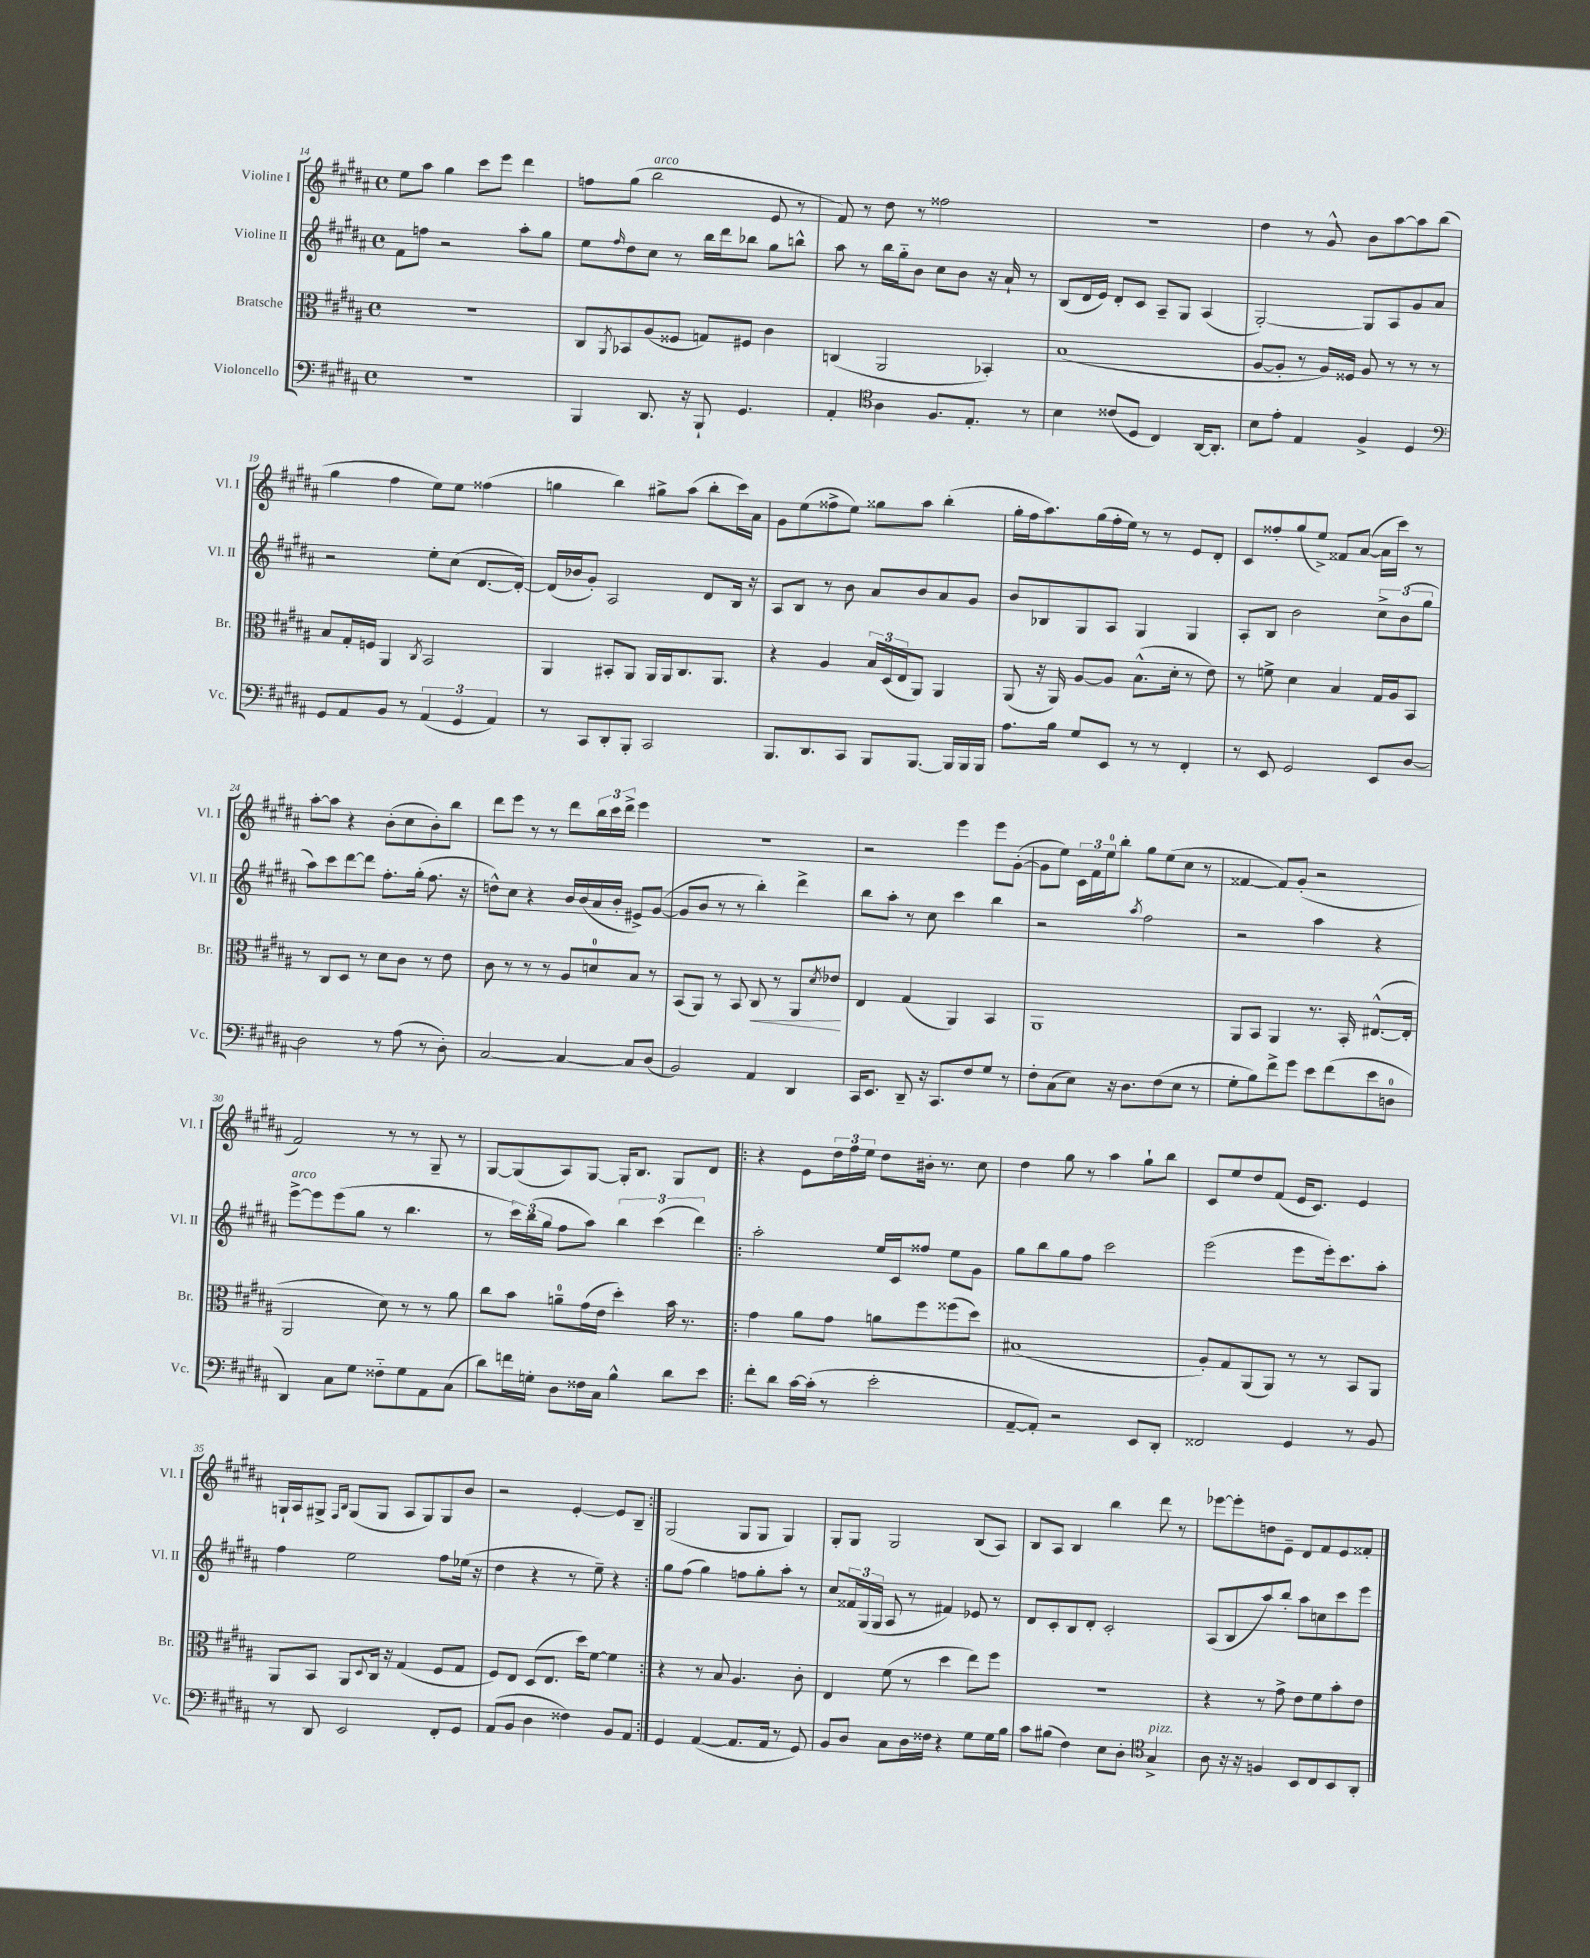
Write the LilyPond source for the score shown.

<<
\new StaffGroup <<
\new Staff = "s0" \with { instrumentName = "Violine I" shortInstrumentName = "Vl. I" } {
    \clef treble \key b \major \defaultTimeSignature \time 4/4
    e''8 ais''8 gis''4 cis'''8 e'''8 dis'''4 |
    f''8 gis''8( b''2^\markup { \italic "arco" } e'8 r8 |
    fis'8) r8 dis''8 r8 fisis''2 |
    r1 |
    dis''4 r8 gis'8-^ b'8 ais''8~ ais''8 b''8( |
    gis''4 fis''4 e''8) e''8 fisis''4( |
    g''4 b''4) gis''8-> ais''8( b''8-. cis'''16) ais'16 |
    gis'8 e''8( fisis''8-> e''8) gisis''8 ais''8 b''4-.( |
    gis''16-. fis''16 ais''8.) gis''16( fis''16-. e''16) r8 r8 e'8 dis'8-. |
    cis'8 fisis''8-. gis''8( e''8->) fisis'8 ais'8~( ais'16 cis'''16) r8 |
    ais''8~-. ais''8 r4 b'8-.( cis''8 b'8-.) b''8 |
    dis'''8 e'''8 r8 r8 dis'''8 \tuplet 3/2 { b''16 cis'''16 dis'''16-> } e'''4 |
    R1 |
    r2 e'''4 e'''8 gis'8~-.( |
    gis'8 e''8) \tuplet 3/2 { cis'16 fis'16 e''16-0 } b''8-. gis''8 e''8( cis''8 r8 |
    fisis'4~ fisis'8) gis'8-.( r2 |
    fis'2) r8 r8 gis8-- r8 |
    gis8~ gis8( ais8) gis8~ gis16-. b8. gis8 dis'8 |
    \repeat volta 2 { r4 e'8 \tuplet 3/2 { dis''16 fis''16 e''16 } dis''8 bis'16-. r8. cis''8 |
    dis''4 gis''8 r8 ais''4 gis''8-! b''8 |
    cis'8 e''8 dis''8 fis'8( e'16 cis'8.) e'4 |
    g16-! ais16 gis8-> \grace { fis16 b16 } gis8( gis8 ais8 gis8) gis8 b'8 |
    r2 e'4~-. e'8 b8-- | }
    gis2( gis8 gis8 gis4) |
    gis8-. gis8 gis2 b8( ais8) |
    b8 ais8 b4 b''4 dis'''8 r8 |
    ees'''8~ ees'''8-. d''8 e'8-- dis'8 fis'8 e'8 fisis'8-. \bar "|." |
}
\new Staff = "s1" \with { instrumentName = "Violine II" shortInstrumentName = "Vl. II" } {
    \clef treble \key b \major \defaultTimeSignature \time 4/4
    fis'8 f''8 r2 ais''8-. gis''8 |
    e''8 \grace { fis''16 } dis''8 cis''8 r8 b''16 dis'''16 bes''8 gis''8 b''8-^ |
    ais''8 r8 b''16 gis''16-_ b'8 cis''8 b'8 r16 ais'16-! r8 |
    b8( dis'16 e'16) dis'8-. cis'8 ais8-- gis8 ais4( |
    gis2~-.) gis8 ais8 gis'8 ais'8 |
    r2 e''8-. cis''8( dis'8.~ dis'16~-.) |
    dis'16( bes'16 gis'8-.) ais2 dis'8 b16 r16 |
    ais8 b8 r8 b'8 ais'8 b'8 ais'8 gis'8 |
    b'8 bes8 gis8 ais8 gis4 gis4 |
    ais8-. b8 b'2 \tuplet 3/2 { cis''8-> b'8( gis''8 } |
    ais''8) cis'''8 dis'''8~ dis'''8 fis''8.-. gis''16-.( fis''8. r16 |
    d''8-^) cis''8 r4 b'16 b'16( ais'16 b'16-. eis'8->) gis'8~( |
    gis'8 b'8 r8 r8 b''4-.) dis'''4-> |
    b''8 ais''8-. r8 cis''8 cis'''4 b''4 |
    r2 \acciaccatura { ais''8 } fis''2 |
    r2 ais''4 r4 |
    e'''8~->^\markup { \italic "arco" } e'''8 e'''8( gis''8 r8 b''4. |
    r8 \tuplet 3/2 { cis'''16) b''16( gis''16 } fis''8 ais''8) \tuplet 3/2 { b''4 cis'''4( dis'''4) } |
    \repeat volta 2 { ais''2-. e''16 cis'16 fisis''8 e''8 gis'8 |
    gis''8 b''8 gis''8 fis''8 cis'''2 |
    e'''2( e'''8 e'''16-.) cis'''8. ais''8-. |
    fis''4 e''2 fis''8 ees''16( r16 |
    dis''4 r4 r8 e''8--) r4 | }
    gis''8 fis''8( gis''4) f''8 gis''8-. ais''8-. r8 |
    cis''8 \tuplet 3/2 { fisis'16 gis16( gis16 } ais8 r8 fis'4) ees'8 r8 |
    dis'8 cis'8-. b8 dis'8-. cis'2-. |
    ais8( b8 ais''8) b''8-. ais''8 c''8 cis'''8 e'''8 \bar "|." |
}
\new Staff = "s2" \with { instrumentName = "Bratsche" shortInstrumentName = "Br." } {
    \clef alto \key b \major \defaultTimeSignature \time 4/4
    R1 |
    cis8 \acciaccatura { ais,8 } bes,8 ais8( fisis8 g8) fis8 cis'4 |
    c4( ais,2 bes,4-.) |
    b1( |
    ais8~ ais8-. r8 ais16) fisis16 ais8 r8 r8 r8 |
    b8 gis16-. f16 ais,4 \acciaccatura { cis8 } b,2 |
    ais,4 bis,8-. ais,8 ais,16 ais,16 cis8. ais,8. |
    r4 ais4 \tuplet 3/2 { b16 dis16( e16 } ais,8) ais,4 |
    ais,8( r16 ais,16) ais8~ ais8 b8.-^( dis'16-. r8 e'8) |
    r8 f'8-> dis'4 b4 gis16 ais16 b,8 |
    r8 cis8 dis8 r8 dis'8 cis'8 r8 e'8 |
    cis'8 r8 r8 r8 ais8 d'8-0 b8 r8 |
    b,8( ais,8) r8 b,8 cis8\< r8 ais,8 \acciaccatura { dis'8 } ees'8\! |
    e4 gis4( ais,4) b,4 |
    ais,1 |
    ais,8 b,8 ais,4 r8. b,16-. eis8.~-^( eis16-. |
    ais,2 dis'8) r8 r8 ais'8 |
    cis''8 b'8 a'8-0-- gis'16( e'16 dis''4-.) b'16 r8. |
    \repeat volta 2 { gis'4 ais'8 gis'8 a'8 fis''8 fisis''8( dis''8) |
    bis1( |
    ais8-.) gis8 ais,8( ais,8) r8 r8 b,8 ais,8 |
    ais,8 b,8 ais,8 \appoggiatura { dis8 } cis16 r16 gis4( fis8 gis8 |
    fis8) e8 dis8( e8. dis''16) fis'8~ fis'4 | }
    r4 r8 b8 ais4. cis'8-. |
    e4 fis'8( r8 dis''4 e''8) fis''8 |
    R1 |
    r4 r8 gis'8-> e'8 fis'8 b'8-. e'8 \bar "|." |
}
\new Staff = "s3" \with { instrumentName = "Violoncello" shortInstrumentName = "Vc." } {
    \clef bass \key b \major \defaultTimeSignature \time 4/4
    R1 |
    b,,4 dis,8. r16 b,,8-! gis,4. |
    ais,4-. \clef tenor ais4 fis8. e8.-. r8 |
    b4 cisis'8( dis8 cis4) ais,16~ ais,8.-. |
    b8 e'8-. e4 fis4-> dis4 |
    \clef bass gis,8 ais,8 b,8 r8 \tuplet 3/2 { ais,4( gis,4 ais,4) } |
    r8 cis,8 dis,8-. b,,8-. cis,2 |
    b,,8. dis,8. cis,8 b,,8 b,,8.~ b,,16 b,,16 b,,16 |
    ais8. b16 gis8 e,8 r8 r8 fis,4-. |
    r8 e,8 gis,2 e,8 dis8~ |
    dis2 r8 ais8( r8 dis8-.) |
    cis2~ cis4~ cis8 dis8( |
    b,2) ais,4 dis,4 |
    cis,16 e,8. dis,8-- r16 cis,8. fis8 gis8 r8 |
    fis8-. cis8( e8) r16 dis8. fis8( e8 r8 |
    gis8-. b8) fis'8-> gis'8 e'8 fis'8( e'8 d8-0 |
    dis,4) cis8 gis8 fisis8-_ gis8 ais,8 cis8( |
    dis'8) f'16 g16-. dis8 fisis16 cis16 b4-^ dis'8 e'8 |
    \repeat volta 2 { fis'8-. dis'8 cis'16~ cis'16-.( r8 e'2-. |
    ais,8~-- ais,8-.) r2 e,8 dis,8-. |
    fisis,2 gis,4 r8 b,8 |
    r8 dis,8 e,2 fis,8-. gis,8 |
    ais,8( b,8 dis4 fisis4) b,8 ais,8 | }
    gis,4 ais,4~( ais,8. ais,16 r8 gis,8) |
    b,8 dis8 cis8 dis16 fisis16 r4 gis8 gis16 b16 |
    cis'8 bis8( fis4) e8 dis8-. \clef tenor gis4->^\markup { \italic "pizz." } |
    ais8 r16 r16 f4 b,8 cis8 b,8 ais,8-. \bar "|." |
}
>>
>>
\layout { \context { \Score currentBarNumber = #14 } }
